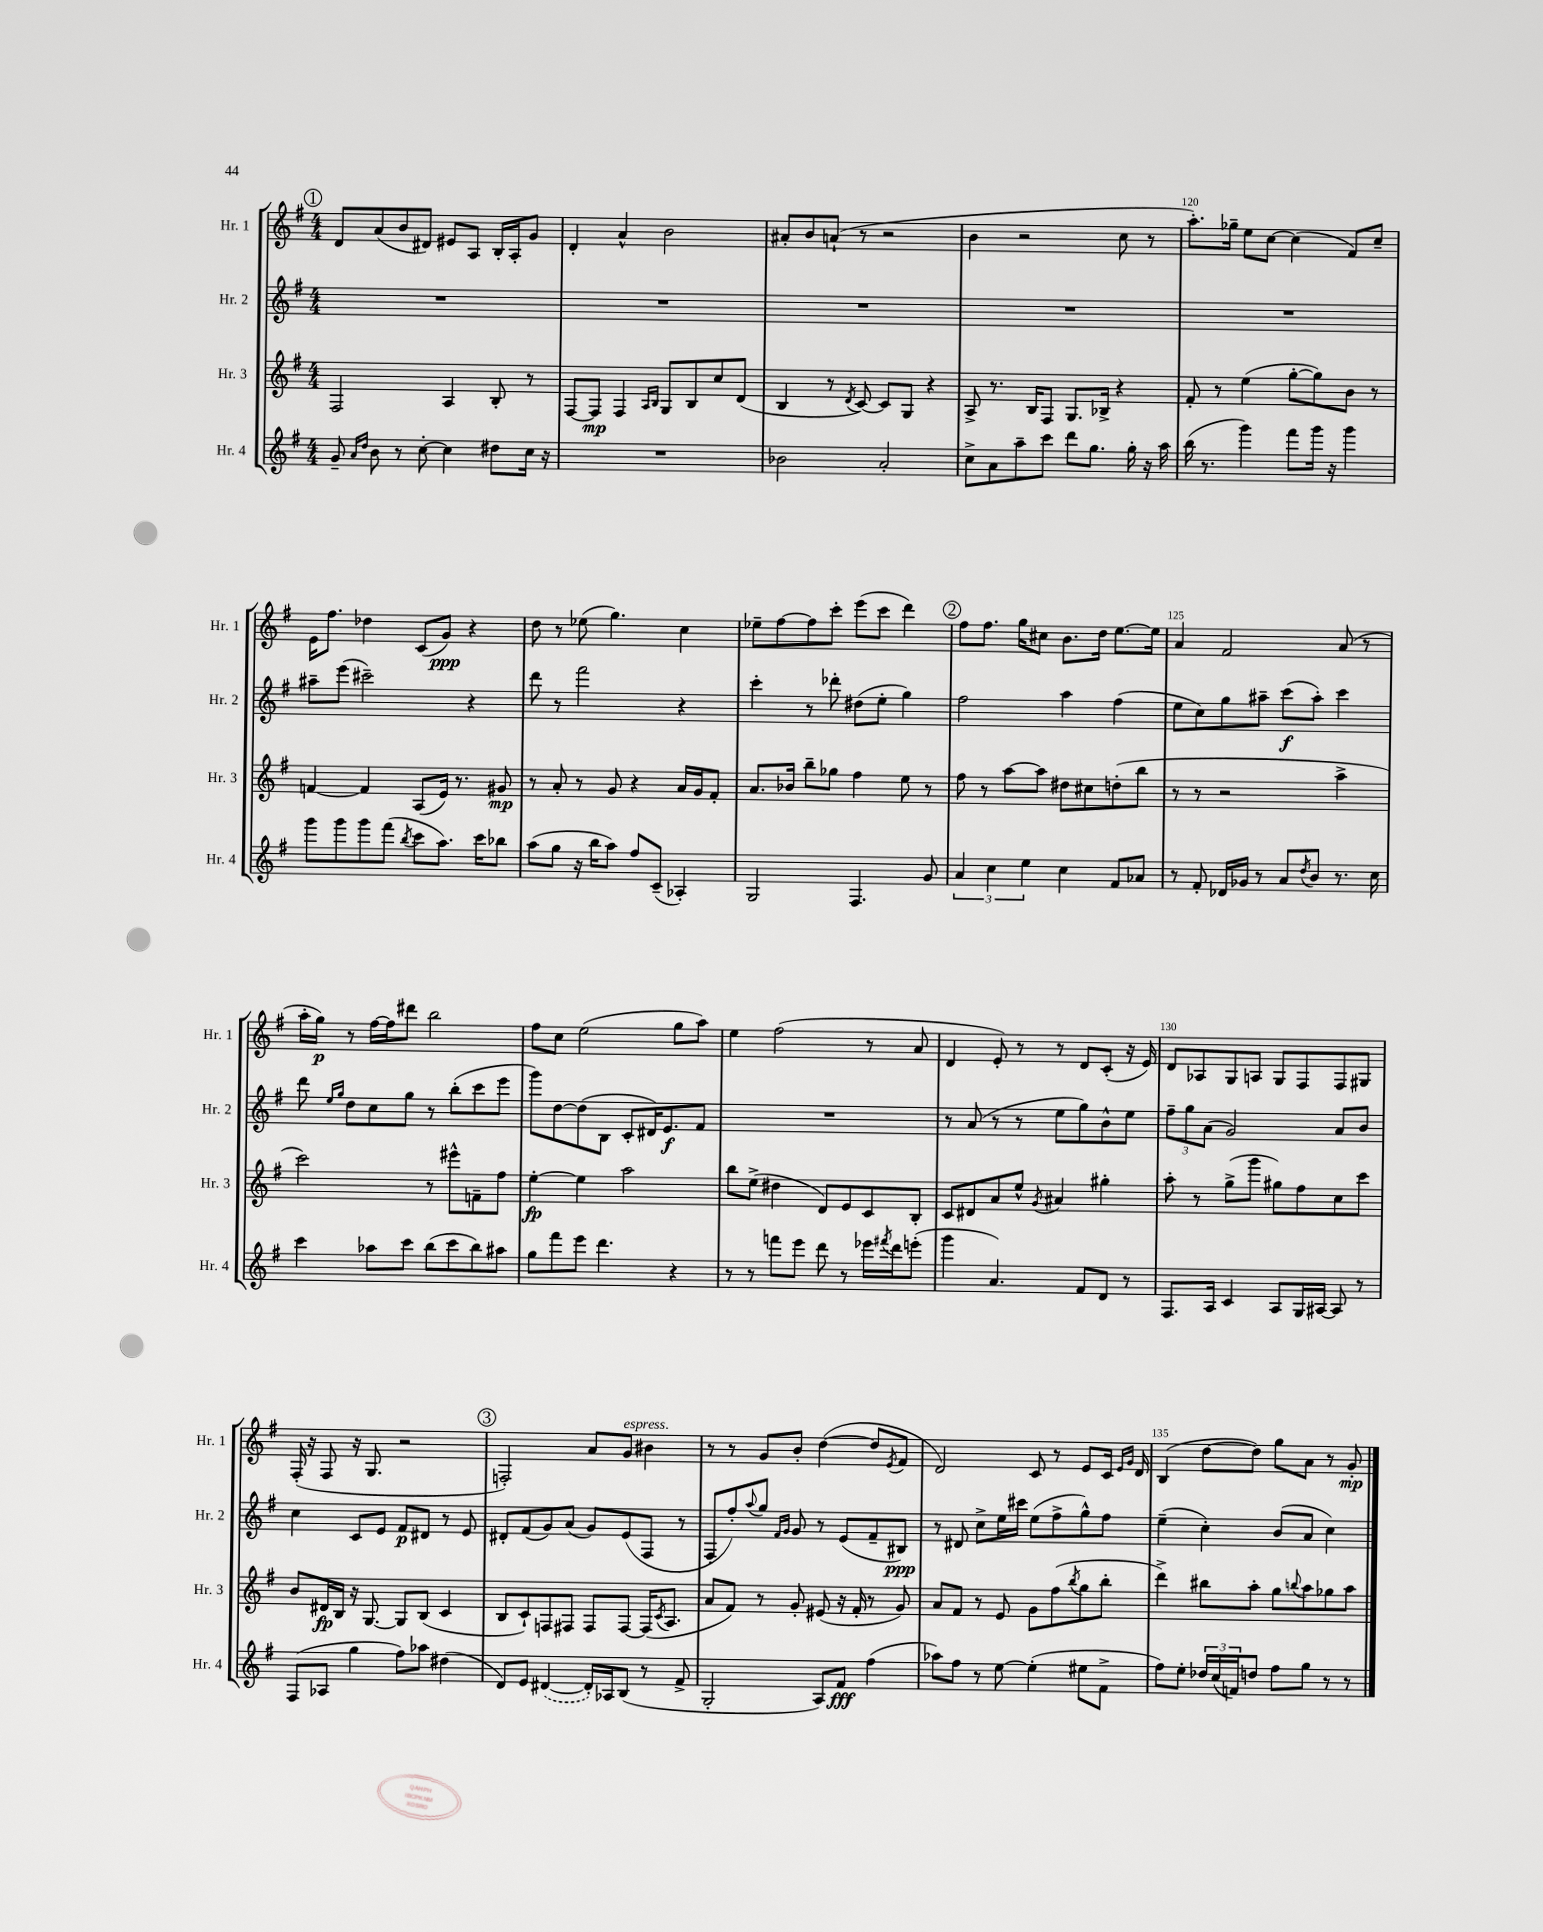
<<
\new StaffGroup <<
\new Staff = "s0" \with { instrumentName = "Hr. 1" shortInstrumentName = "Hr. 1" } {
    \clef treble \key g \major \numericTimeSignature \time 4/4
    \mark \markup { \circle "1" } d'8 a'8( b'8 dis'8) eis'8 a8 b16-. a16-. g'8 |
    d'4-. a'4-^ b'2 |
    ais'8-. b'8 a'8-!( r8 r2 |
    b'4 r2 c''8 r8 |
    a''8.-.) ges''16-- e''8 c''8~ c''4( fis'8) c''8-- |
    e'16 fis''8. des''4 c'8( g'8\ppp) r4 |
    d''8 r8 ees''8( g''4.) c''4 |
    ees''8-- fis''8~ fis''8 c'''8-. e'''8( c'''8 d'''4) |
    \mark \markup { \circle "2" } fis''8 fis''8. g''16 cis''8 b'8. d''16 e''8.~ e''16 |
    a'4 fis'2 a'8( r8 |
    a''16-. g''16\p) r8 fis''16~ fis''16 dis'''8 b''2 |
    fis''8 c''8 e''2( g''8 a''8) |
    e''4 fis''2( r8 a'8 |
    d'4 e'8-.) r8 r8 d'8 c'8-.( r16 e'16) |
    d'8 aes8 g8 a8 g8 fis8 fis8 gis8 |
    fis16-.( r16 fis8 r16 g8. r2 |
    \mark \markup { \circle "3" } f2-.) a'8 g'8^\markup { \italic "espress." } bis'4 |
    r8 r8 g'8 b'8-. d''4~( d''8 \acciaccatura { e'8 } fis'8 |
    d'2) c'8 r8 e'8 c'16 \grace { e'16 g'16 } d'16 |
    b4( d''8~ d''8) g''8 a'8 r8 g'8-.\mp \bar "|." |
}
\new Staff = "s1" \with { instrumentName = "Hr. 2" shortInstrumentName = "Hr. 2" } {
    \clef treble \key g \major \numericTimeSignature \time 4/4
    \mark \markup { \circle "1" } R1 |
    R1 |
    R1 |
    R1 |
    R1 |
    ais''8-- e'''8( cis'''2--) r4 |
    d'''8 r8 fis'''2 r4 |
    c'''4-. r8 des'''8-. dis''8( e''8-. g''4) |
    \mark \markup { \circle "2" } fis''2 a''4 fis''4( |
    e''8 c''8) g''8 ais''8-- c'''8\f( ais''8-.) c'''4 |
    d'''8 \grace { e''16 g''16 } d''8 c''8 g''8 r8 b''8-.( c'''8 e'''8 |
    g'''8) d''8~ d''8( b8 c'8-. dis'16) e'8.\f fis'8 |
    R1 |
    r8 a'8( r8 r8 e''8 g''8) b'8-^ e''8 |
    \tuplet 3/2 { fis''8-- g''8 a'8( } g'2) a'8 b'8 |
    c''4 c'8 e'8 fis'8\p dis'8 r8 e'8 |
    \mark \markup { \circle "3" } dis'8-. fis'8( g'8) a'8( g'8) e'8( fis8 r8 |
    fis8-. fis''8-.) \appoggiatura { a''8 } g''8 \grace { fis'16 g'16 } g'8 r8 e'8( fis'8-- bis8\ppp) |
    r8 dis'8 c''8-> e''16 cis'''16 e''8( fis''8-> g''8-^) fis''8 |
    e''4--( c''4-.) b'8( a'8 c''4) \bar "|." |
}
\new Staff = "s2" \with { instrumentName = "Hr. 3" shortInstrumentName = "Hr. 3" } {
    \clef treble \key g \major \numericTimeSignature \time 4/4
    \mark \markup { \circle "1" } fis2 a4 b8-. r8 |
    fis8~ fis8\mp fis4 \grace { a16 b16 } g8 b8 c''8 d'8( |
    b4 r8 \acciaccatura { d'8 } c'8~) c'8 g8 r4 |
    a8-> r8. b16 fis8 g8. bes16-> r4 |
    fis'8-. r8 e''4( g''8~-. g''8) b'8 r8 |
    f'4~ f'4 a8( e'16) r8. gis'8\mp |
    r8 a'8-. r8 g'8 r4 a'16 g'16 fis'8-. |
    a'8. bes'16 b''8-- ges''8 fis''4 e''8 r8 |
    \mark \markup { \circle "2" } fis''8 r8 a''8~ a''8 dis''8 cis''8 d''8-.( b''8 |
    r8 r8 r2 a''4-> |
    c'''2) r8 eis'''8-^ f'8-- fis''8 |
    e''4~-.\fp e''4 a''2 |
    b''8 e''8->( dis''4 d'8) e'8 c'8 b8-. |
    c'8 dis'8 a'8 e''8-^ \acciaccatura { g'8 } ais'4 gis''4-. |
    a''8-. r8 g''8->( g'''8 gis''8) fis''8 c''8 c'''8 |
    b'8 dis'16\fp b16 r16 g8.~ g8 b8( c'4 |
    \mark \markup { \circle "3" } b8 c'8-!) f8 fis8 fis8 fis8~ fis16( \acciaccatura { c'8 } a8. |
    a'8 fis'8) r8 g'8-. eis'8( r16 fis'16-. r8 g'8) |
    a'8 fis'8 r8 e'8 g'8 fis''8( \acciaccatura { b''8 } g''8 b''8-. |
    d'''4->) bis''8 a''8-. g''8 \appoggiatura { b''8 } a''8 ges''8 a''8 \bar "|." |
}
\new Staff = "s3" \with { instrumentName = "Hr. 4" shortInstrumentName = "Hr. 4" } {
    \clef treble \key g \major \numericTimeSignature \time 4/4
    \mark \markup { \circle "1" } g'8-- \grace { a'16 d''16 } b'8 r8 c''8~-. c''4 dis''8 c''16 r16 |
    R1 |
    bes'2 a'2-. |
    c''8-> a'8 a''8-- c'''8 d'''8 g''8. g''16-. r16 a''16 |
    b''16( r8. g'''4) fis'''8 g'''16 r16 g'''4 |
    g'''8 g'''8 g'''8 fis'''8( \acciaccatura { b''8 } c'''8 a''8.) c'''16 bes''8 |
    a''8( g''8 r16 b''16 a''8) fis''8 c'8--( aes4-.) |
    g2 fis4. g'8 |
    \mark \markup { \circle "2" } \tuplet 3/2 { a'4 c''4 e''4 } c''4 fis'8 aes'8 |
    r8 fis'8-. des'16 ges'16 r8 a'8 \acciaccatura { d''8 } b'8 r8. c''16 |
    c'''4 aes''8 c'''8 b''8( c'''8 b''8) ais''8 |
    g''8 fis'''8 e'''8 d'''4. r4 |
    r8 r8 f'''8 e'''8 d'''8 r8 ees'''16 \acciaccatura { fis'''8 } d'''16 e'''8-.( |
    g'''4 a'4.) fis'8 d'8 r8 |
    fis8. a16 c'4 a8 g16 ais16~ ais8 r8 |
    fis8( aes8 g''4 fis''8) aes''8 dis''4( |
    \mark \markup { \circle "3" } d'8) e'8 \once \slurDashed dis'4~( dis'16-.) aes16 b8( r8 fis'8-> |
    g2-. a8) fis'8\fff fis''4( |
    aes''8) fis''8 r8 e''8~ e''4-.( eis''8 fis'8-> |
    fis''8) e''8-. \tuplet 3/2 { des''16 c''16( f'16) } d''8 fis''8 g''8 r8 r8 \bar "|." |
}
>>
>>
\layout { \context { \Score currentBarNumber = #116 \override BarNumber.break-visibility = ##(#f #t #t) barNumberVisibility = #(every-nth-bar-number-visible 5) } }
